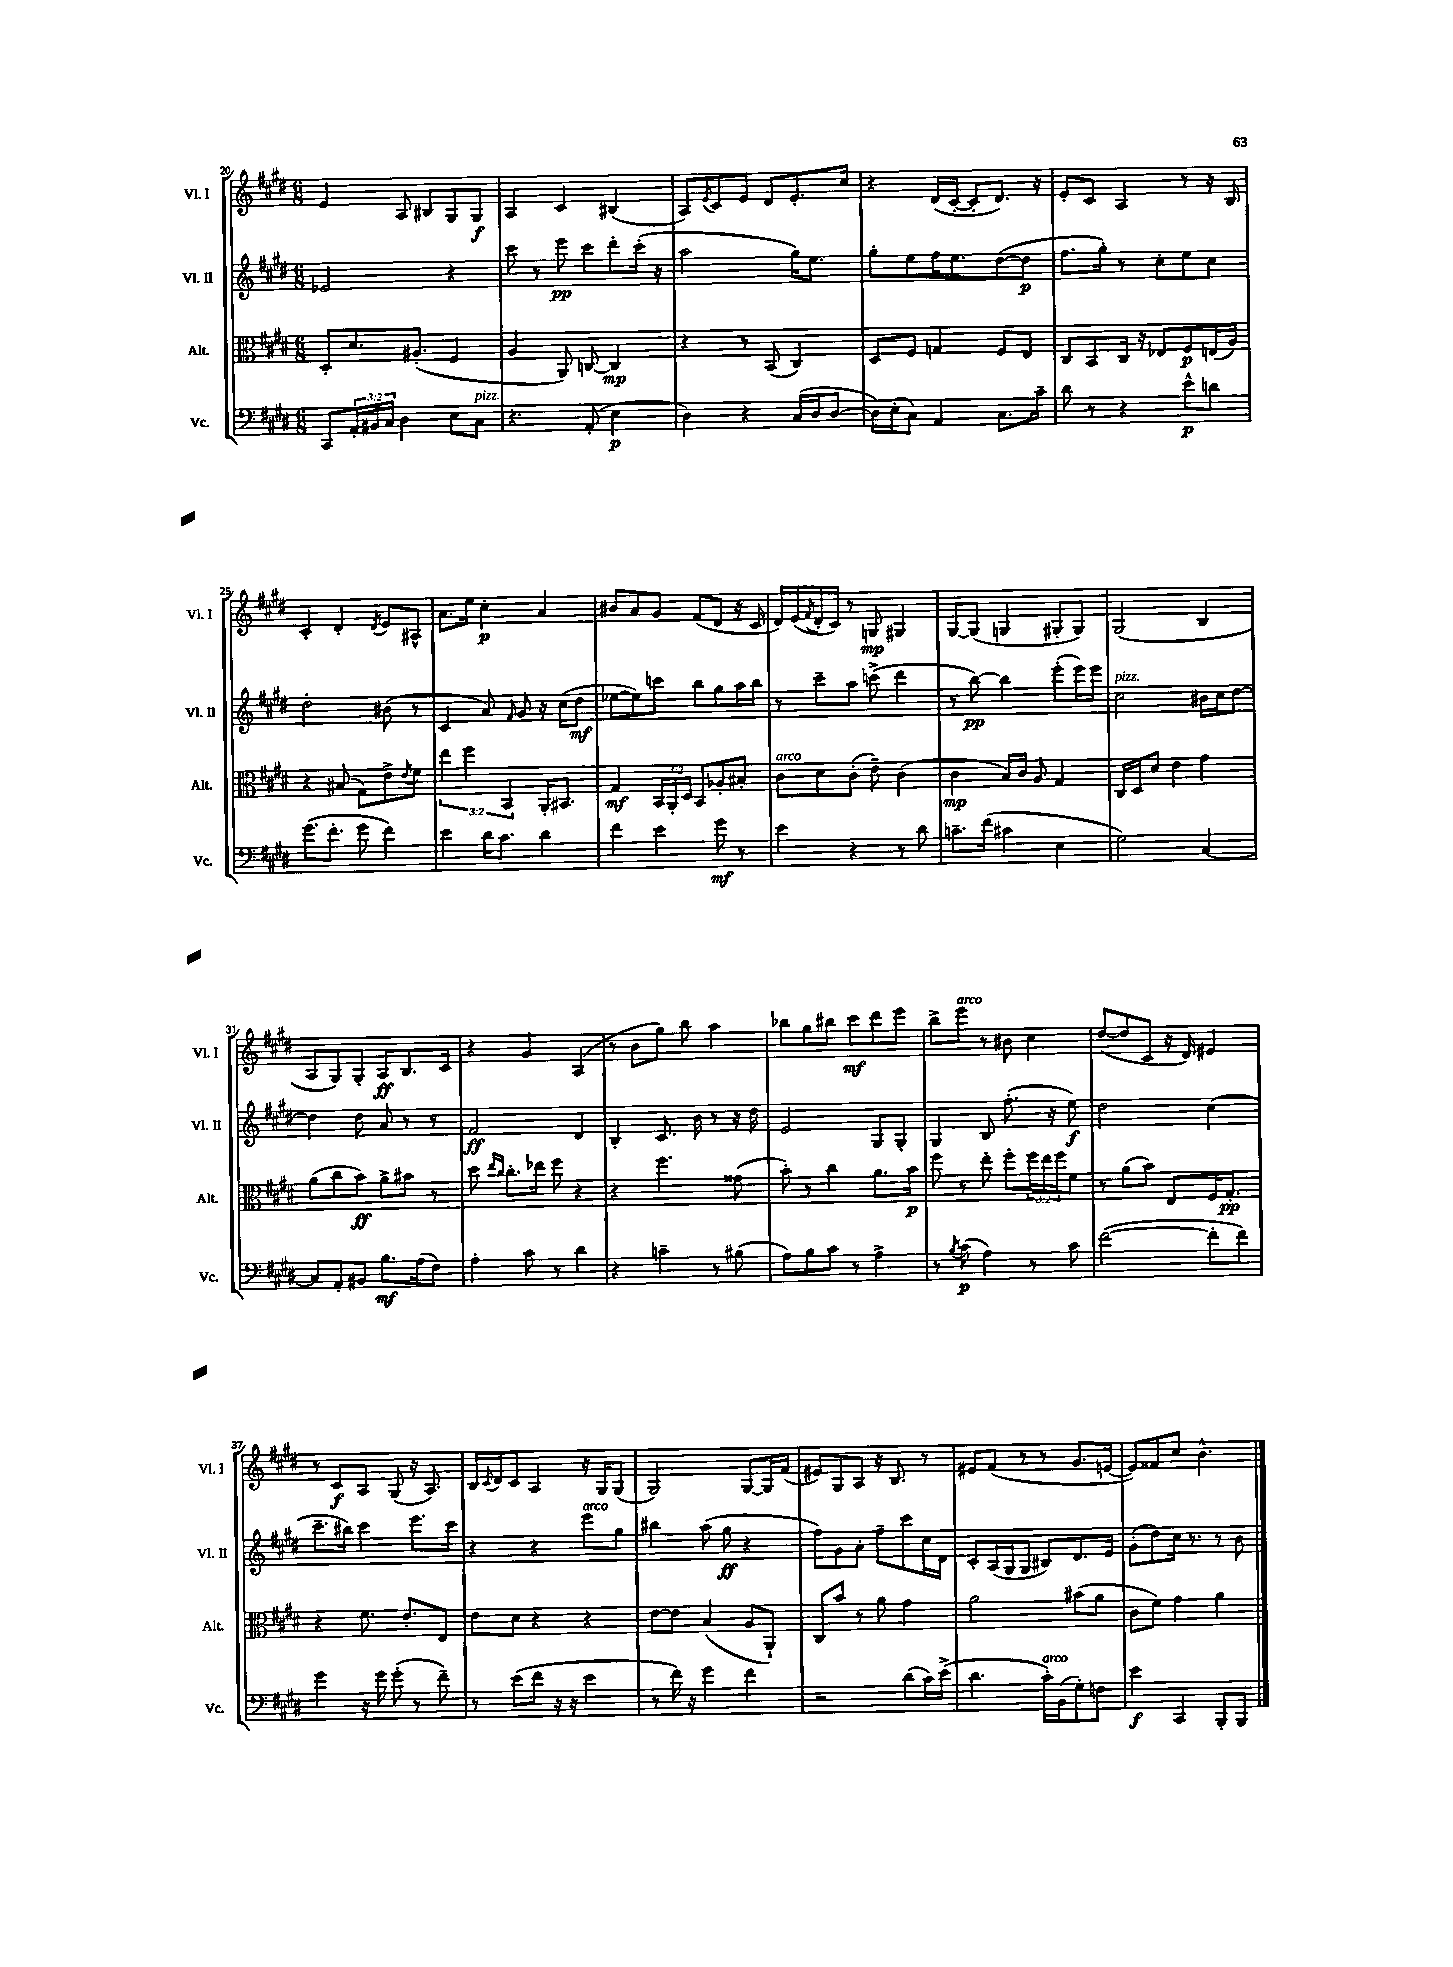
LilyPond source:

<<
\new StaffGroup <<
\new Staff = "s0" \with { instrumentName = "Vl. I" shortInstrumentName = "Vl. I" } {
    \clef treble \key e \major \numericTimeSignature \time 6/8
    e'4 a8 bis8 gis8 gis8\f |
    a4 cis'4 bis4( |
    a8) \acciaccatura { e'8 } cis'8 e'8 dis'8 e'8.-. cis''16 |
    r4 dis'16( cis'16~-. cis'8-. dis'8.) r16 |
    e'8-. cis'8 a4 r8 r16 b16 |
    cis'4-. dis'4-. \acciaccatura { dis'8 } e'8 ais8-^ |
    a'8. e''16 cis''4-.\p a'4 |
    bis'8 a'8 gis'8 fis'8( dis'8 r16 cis'16 |
    dis'16) e'16( \acciaccatura { fis'8 } dis'16-. cis'16) r8 g8\mp gis4 |
    gis8~ gis8( g4 gis8-. gis8) |
    gis2( b4 |
    a8 gis8) gis8-. a8\ff b8. cis'16 |
    r4 gis'4 a4( |
    r8 b'8 gis''8) b''8 a''4 |
    bes''8 gis''8 bis''8 cis'''8\mf dis'''8 e'''8 |
    b''8-> e'''8^\markup { \italic "arco" } r8 bis'8 cis''4 |
    dis''8~( dis''8 cis'8 r16 dis'16) eis'4 |
    r8 cis'8\f a8 gis8( r16 a8.) |
    b16 \acciaccatura { cis'8 } dis'16 cis'8 a4 r16 gis16 gis8( |
    gis2) gis8~ gis16 fis'16( |
    eis'8) gis8 a8 r16 b8. r8 |
    eis'8 fis'8( r8 r8 gis'8. e'16~ |
    e'8) fisis'8 cis''8 b'4.-^ \bar "|." |
}
\new Staff = "s1" \with { instrumentName = "Vl. II" shortInstrumentName = "Vl. II" } {
    \clef treble \key e \major \numericTimeSignature \time 6/8
    ees'2 r4 |
    cis'''8 r8 e'''8\pp cis'''8 dis'''8-. cis'''16-.( r16 |
    a''2 gis''16) e''8. |
    gis''8-. e''8 fis''16 e''8. dis''8~( dis''8\p |
    fis''8. gis''16-.) r8 cis''8-. e''8 cis''8 |
    dis''2-. bis'8( r8 |
    cis'4 a'8) \grace { fis'16 } gis'8 r16 cis''16( dis''8\mf |
    ees''8~ ees''8) c'''8 b''8 gis''8 a''16 b''16 |
    r8 cis'''8-- a''8 c'''8->( dis'''4 |
    r8 b''8~\pp) b''4 e'''8-.( e'''16) e'''16 |
    cis''2^\markup { \italic "pizz." } bis'16 cis''16 dis''8~ |
    dis''4 dis''8 a'8 r8 r8 |
    fis'2\ff dis'4 |
    b4-. cis'8. b'16 r8 r16 dis''16 |
    e'2 gis8 gis8-. |
    gis4 b8 fis''8.-.( r16 e''8\f) |
    dis''2 cis''4( |
    cis'''8.-- bis''16) cis'''4 e'''8. cis'''16 |
    r4 r4 e'''8^\markup { \italic "arco" } gis''8 |
    bis''4 a''8( gis''8\ff r4 |
    fis''8) gis'8 a'8-. fis''8-- cis'''8 cis''16 dis'16 |
    cis'8-. a16( gis16 gis8 bis8) dis'8. e'16 |
    gis'8-.( dis''8) cis''16 r8. r8 b'8 \bar "|." |
}
\new Staff = "s2" \with { instrumentName = "Alt." shortInstrumentName = "Alt." } {
    \clef alto \key e \major \numericTimeSignature \time 6/8 \override Staff.TupletNumber.text = #tuplet-number::calc-fraction-text
    dis8-. dis'8. ais8.-.( fis4 |
    a4 a,8) c8~ c4\mp |
    r4 r8 b,8( cis4) |
    dis8 fis8 g4 fis8 e8 |
    cis8 b,8 cis16 r16 ees8 fis8\p e16( a16) |
    r4 bis8( gis8) e'8-> \acciaccatura { e'8 } fis'8 |
    \tuplet 3/2 { e''4 fis''4 b,4 } a,16-. bis,8. |
    gis4\mf \tuplet 3/2 { b,16 a,16-. dis16 } b,8 aes8-. bis8-. |
    cis'8^\markup { \italic "arco" } dis'8 cis'8-.( e'8--) cis'4( |
    cis'4\mp b16) cis'16 a8 gis4 |
    cis16 dis16 dis'8 e'4 gis'4 |
    a'8( cis''8 b'8\ff) a'8-> bis'8 r8 |
    dis''8 \grace { e''16 cis''16 } cis''8.-. ees''16 fis''8 r4 |
    r4 fis''4. gisis'8( |
    b'8-.) r8 cis''4 a'8. b'16\p |
    fis''8 r8 e''8-. fis''8-. \tuplet 3/2 { fis''16 e''16 fis''16 } fis'8 |
    r8 a'8( b'8) e8 fis16 gis8.-.\pp |
    r4 fis'8. e'8.-. e8 |
    e'8 dis'8 r4 r4 |
    e'8~ e'8 b4( a8 a,8-!) |
    cis8 b'8 r8 a'8 gis'4 |
    a'2 bis'8( a'8 |
    cis'8 fis'8) gis'4 a'4 \bar "|." |
}
\new Staff = "s3" \with { instrumentName = "Vc." shortInstrumentName = "Vc." } {
    \clef bass \key e \major \numericTimeSignature \time 6/8 \override Staff.TupletNumber.text = #tuplet-number::calc-fraction-text
    cis,8 \tuplet 3/2 { a,16-. bis,16 cis16 } dis4 e8 cis8^\markup { \italic "pizz." } |
    r4. a,8-.( e4\p |
    dis4) r4 cis16( dis16 dis8~ |
    dis16) e16-.( cis8) a,4 cis8. cis'16-- |
    dis'8 r8 r4 e'8-^\p d'8 |
    gis'8.( fis'8.-. gis'8 fis'4) |
    e'4 dis'16 cis'8. dis'4 |
    fis'4 e'4 gis'8\mf r8 |
    e'4 r4 r8 dis'8 |
    c'8.-- fis'16( cis'4 e4 |
    gis2) cis4~ |
    cis8 a,8-. bis,8 b8.\mf a16( fis8) |
    a4-. cis'8 r8 dis'4 |
    r4 c'4-- r8 bis8( |
    a8) b8 cis'8 r8 a4-> |
    r8 \acciaccatura { b8 } cis'8\p( a4) r8 cis'8 |
    fis'2~( fis'8-. fis'8) |
    gis'4 r16 gis'16 gis'8-.( r8 fis'8--) |
    r8 e'8( fis'8 r16 r16 e'4 |
    r8 fis'16) r16 gis'4 fis'4 |
    r2 dis'8( cis'16) e'16->( |
    dis'4. cis'16-.^\markup { \italic "arco" }) b,16( gis8-.) f8 |
    e'4\f cis,4 b,,8-. b,,8 \bar "|." |
}
>>
>>
\layout { \context { \Score currentBarNumber = #20 } }
